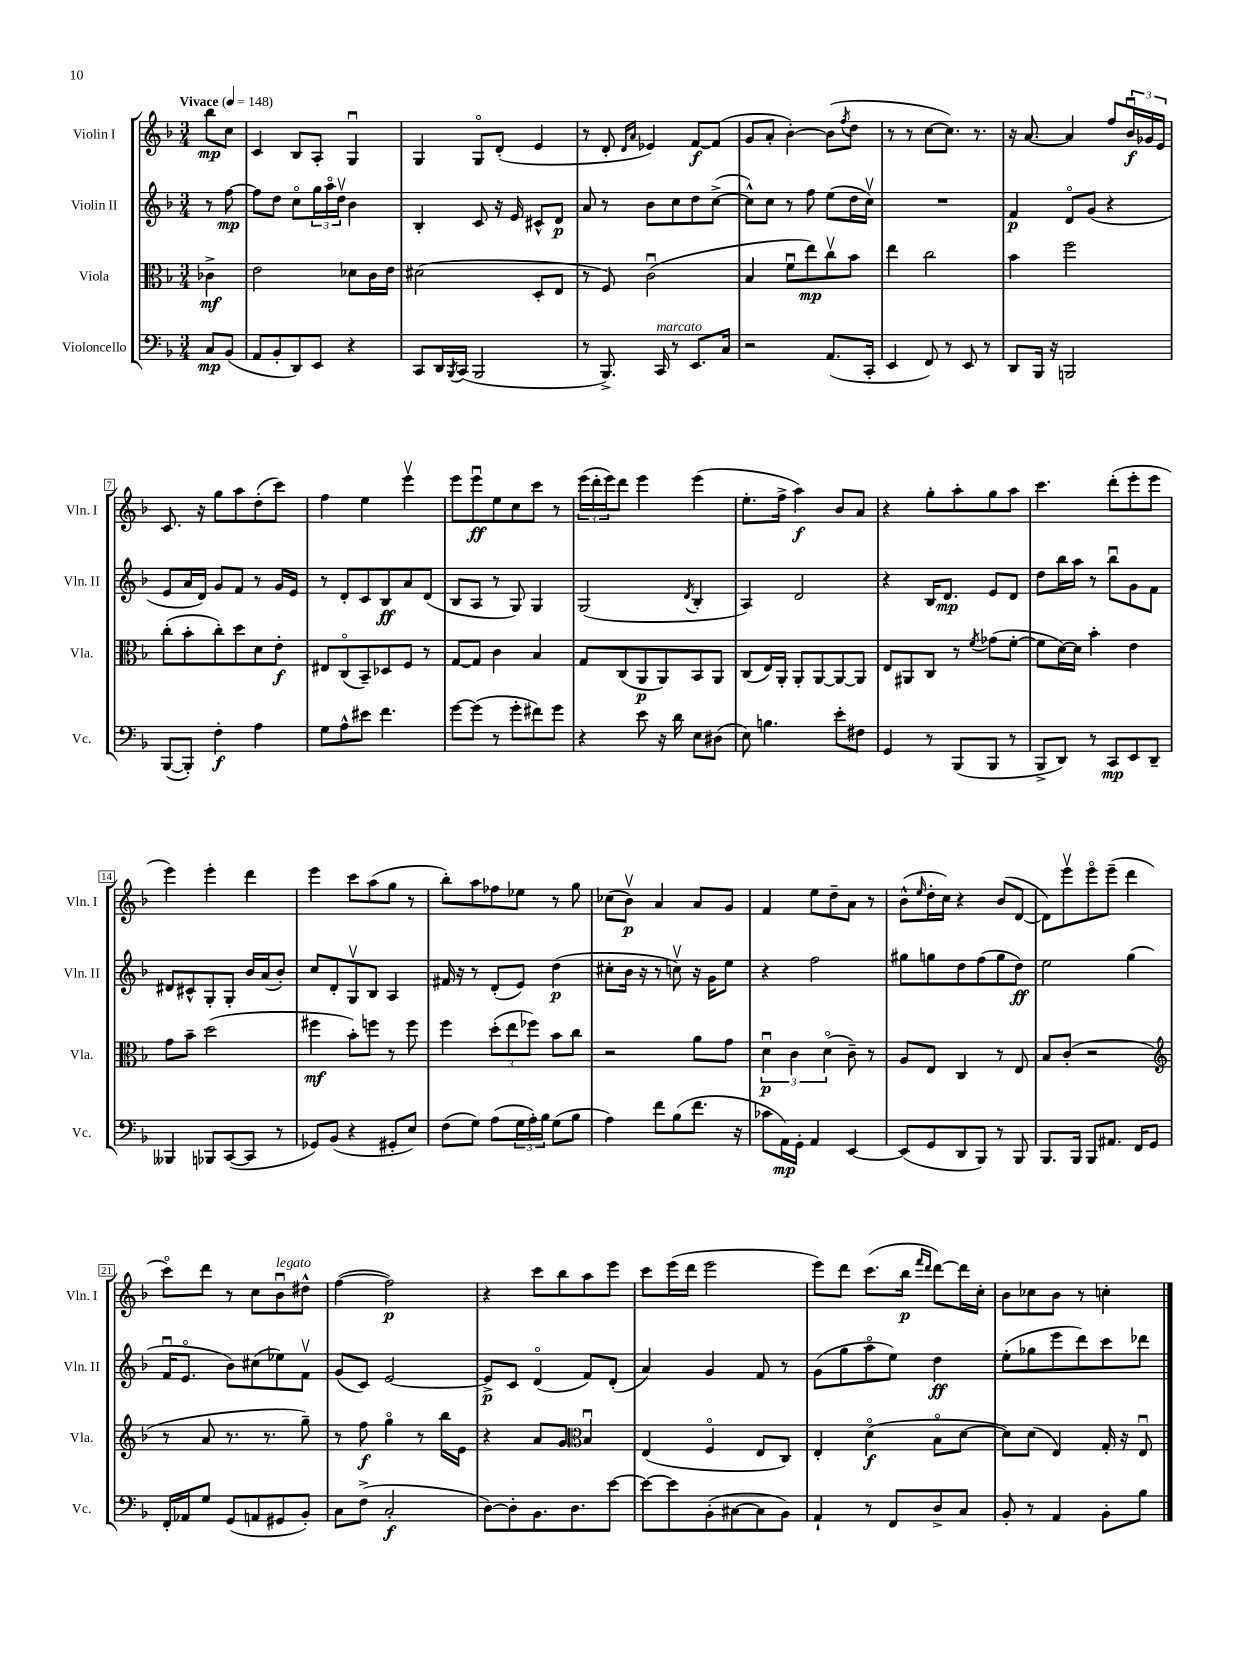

**kern	**dynam	**kern	**dynam	**kern	**dynam	**kern	**dynam
*part4	*part4	*part3	*part3	*part2	*part2	*part1	*part1
*staff4	*staff4	*staff3	*staff3	*staff2	*staff2	*staff1	*staff1
*I"Violoncello	*	*I"Viola	*	*I"Violin II	*	*I"Violin I	*
*I'Vc.	*	*I'Vla.	*	*I'Vln. II	*	*I'Vln. I	*
*clefF4	*	*clefC3	*	*clefG2	*	*clefG2	*
*k[b-]	*	*k[b-]	*	*k[b-]	*	*k[b-]	*
*M3/4	*	*M3/4	*	*M3/4	*	*M3/4	*
*MM148	*	*MM148	*	*MM148	*	*MM148	*
=	=	=	=	=	=	=	=
!	!	!	!	!	!	!LO:TX:a:B:t=Vivace	!
8C/L	mp	4c-X^\	mf	8r	.	8bb-\L	mp
(8BB-/J	.	.	.	[8ff\	mp	8cc\J	.
=1	=1	=1	=1	=1	=1	=1	=1
8AA/L	.	2e\	.	8ff\L]	.	4c/	.
8BB-'/	.	.	.	8dd\J	.	.	.
8DD/)	.	.	.	8cc\L	.	8B-/L	.
8EE/J	.	.	.	24gg\L	.	8A'/J	.
.	.	.	.	24aa\	.	.	.
.	.	.	.	24ddv\JJ	.	.	.
4r	.	8d-X\L	.	4b-\	.	4Gu/	.
.	.	16c\L	.	.	.	.	.
.	.	16e\JJ	.	.	.	.	.
=2	=2	=2	=2	=2	=2	=2	=2
8CC/L	.	(2d#X\	.	4B-'/	.	4G/	.
16DD/L	.	.	.	.	.	.	.
8qBBB-/	.	.	.	.	.	.	.
(16CC/JJ	.	.	.	.	.	.	.
2BBB-/	.	.	.	8c/	.	8G/L	.
.	.	.	.	16r	.	(8d'/J	.
.	.	.	.	16e/	.	.	.
.	.	8D'/L	.	8c#X^^/L	.	4e/	.
.	.	8E/J	.	8d/J	p	.	.
=3	=3	=3	=3	=3	=3	=3	=3
8r	.	8r	.	8a/	.	8r	.
8.BBB-^/)	.	8F/)	.	8r	.	8d'/	.
.	.	.	.	.	.	16qqd/LL	.
.	.	.	.	.	.	16qqa/JJ	.
.	.	(2cu\	.	8b-\L	.	4e-X/)	.
!LO:TX:a:i:t=marcato	!	!	!	!	!	!	!
16CC/	.	.	.	.	.	.	.
8r	.	.	.	8cc\	.	.	.
8.EE/L	.	.	.	8dd\	.	[8f/L	f
.	.	.	.	([8cc^\J	.	(8f/J]	.
16C/Jk	.	.	.	.	.	.	.
=4	=4	=4	=4	=4	=4	=4	=4
2r	.	4B-/	.	8cc^^\L])	.	8g/L	.
.	.	.	.	8cc\J	.	8a'/J	.
.	.	8fu\L	.	8r	.	[4b-'\)	.
.	.	8ee\)	mp	8ff\	.	.	.
(8.AA/L	.	8ccv\	.	(8ee\L	.	(8b-\L]	.
.	.	.	.	.	.	8qff/	.
.	.	8b-\J	.	16dd\L	.	8dd\J	.
16CC'/Jk	.	.	.	16ccv\JJ)	.	.	.
=5	=5	=5	=5	=5	=5	=5	=5
4EE/	.	4ee\	.	2.r	.	8r	.
.	.	.	.	.	.	8r	.
8FF/)	.	2cc\	.	.	.	[8cc\L	.
8r	.	.	.	.	.	8.cc\J])	.
8EE/	.	.	.	.	.	.	.
.	.	.	.	.	.	8.r	.
8r	.	.	.	.	.	.	.
=6	=6	=6	=6	=6	=6	=6	=6
8DD/L	.	4b-\	.	4f/	p	16r	.
.	.	.	.	.	.	[8.a/	.
16BBB-/Jk	.	.	.	.	.	.	.
16r	.	.	.	.	.	.	.
2BBBn/	.	2ff\	.	8d/L	.	4a/]	.
.	.	.	.	(8g/J	.	.	.
.	.	.	.	4r	.	8ff/L	.
.	.	.	.	.	.	24b-u/L	f
.	.	.	.	.	.	24g-X/	.
.	.	.	.	.	.	24e/JJ	.
!!LO:LB:g=z
=7	=7	=7	=7	=7	=7	=7	=7
([8BBB-/L	.	(8cc'\L	.	8e/L	.	8.c/	.
8BBB-'/J])	.	8b-'\	.	16a/L	.	.	.
.	.	.	.	16d/JJ)	.	16r	.
4F'\	f	8cc'\)	.	8g/L	.	8gg\L	.
.	.	8dd\	.	8f/J	.	8aa\	.
4A\	.	8d\	.	8r	.	(8dd'\	.
.	.	8e'\J	f	16g/LL	.	8ccc\J)	.
.	.	.	.	16e/JJ	.	.	.
=8	=8	=8	=8	=8	=8	=8	=8
8G\L	.	8E#X/L	.	8r	.	4ff\	.
8A^^\	.	(8C/	.	8d'/L	.	.	.
8e#X\J	.	8BB-~/)	.	8c/	.	4ee\	.
4.f\	.	8D-X/	.	8B-/	ff	.	.
.	.	8F/J	.	8a/	.	4eeev\	.
.	.	8r	.	(8d/J	.	.	.
=9	=9	=9	=9	=9	=9	=9	=9
[8g\L	.	[8G/L	.	8B-/L	.	8eee\L	.
(8g\J]	.	8G/J]	.	8A/J	.	8eeeu\	ff
8r	.	4c\	.	8r	.	8ee\	.
8g'\L	.	.	.	8G/)	.	8cc\	.
8f#X\)	.	4B-/	.	4G/	.	8ccc\J	.
8g\J	.	.	.	.	.	8r	.
=10	=10	=10	=10	=10	=10	=10	=10
4r	.	8G/L	.	(2G/	.	(24eee\LL	.
.	.	.	.	.	.	24ddd'\	.
.	.	.	.	.	.	24eee\J)	.
.	.	(8C/	.	.	.	8ddd\J	.
8e\	.	8AA/	p	.	.	4eee\	.
16r	.	8AA/)	.	.	.	.	.
16d\	.	.	.	.	.	.	.
.	.	.	.	8qd/	.	.	.
8E\L	.	8BB-/	.	4B-'/	.	(4eee\	.
(8D#X\J	.	8AA/J	.	.	.	.	.
=11	=11	=11	=11	=11	=11	=11	=11
8E\)	.	(8C/L	.	4A/)	.	8.ee'\L	.
4.Bn\	.	16E/L)	.	.	.	.	.
.	.	16AA'/JJ	.	.	.	16ff^\Jk	.
.	.	8AA'/L	.	2d/	.	4aa\)	f
.	.	[8AA/	.	.	.	.	.
8e'\L	.	8AA/_	.	.	.	8b-/L	.
8F#X\J	.	8AA/J]	.	.	.	8a/J	.
=12	=12	=12	=12	=12	=12	=12	=12
4GG/	.	8E/L	.	4r	.	4r	.
.	.	8AA#X/	.	.	.	.	.
8r	.	8C/J	.	16B-/KL	.	8gg'\L	.
.	.	.	.	8.d/J	mp	.	.
(8BBB-/L	.	8r	.	.	.	8aa'\	.
.	.	8qf/	.	.	.	.	.
8BBB-/J	.	(8g-X\L	.	8e/L	.	8gg\	.
8r	.	[8f'\J	.	8d/J	.	8aa\J	.
=13	=13	=13	=13	=13	=13	=13	=13
8BBB-^/L	.	8f\L]	.	8dd\L	.	4.ccc\	.
8DD/J)	.	[16d\L)	.	16bb-\L	.	.	.
.	.	16d\JJ]	.	16aa\JJ	.	.	.
8r	.	4b-'\	.	8r	.	.	.
8CC/L	mp	.	.	8bb-u\L	.	(8ddd'\L	.
8EE/	.	4e\	.	8g\	.	8eee'\	.
8DD~/J	.	.	.	8f\J	.	8eee\J	.
!!LO:LB:g=z
=14	=14	=14	=14	=14	=14	=14	=14
4BBB--X/	.	8g\L	.	8d#X/L	.	4eee\)	.
.	.	8b-~\J	.	8c#X^^/	.	.	.
8BBB-X/L	.	(2dd\	.	8G'/	.	4eee'\	.
([8CC/	.	.	.	8G'/J	.	.	.
8CC/J]	.	.	.	16b-/LL	.	4ddd\	.
.	.	.	.	(16a/J	.	.	.
8r	.	.	.	8b-'/J)	.	.	.
=15	=15	=15	=15	=15	=15	=15	=15
8GG-X/L)	.	4ff#X\	mf	8cc/L	.	4eee\	.
(8BB-/J	.	.	.	8d'/	.	.	.
4r	.	8b-'\L)	.	8Gv/	.	8ccc\L	.
.	.	8ffn\J	.	8B-/J	.	(8aa\	.
8GG#X'/L	.	8r	.	4A/	.	8gg\J	.
8E/J)	.	8ff\	.	.	.	8r	.
=16	=16	=16	=16	=16	=16	=16	=16
(8F\L	.	4ff\	.	16f#X/	.	8bb-'\L)	.
.	.	.	.	16r	.	.	.
8G\J)	.	.	.	8r	.	8aa\	.
(8A\L	.	(12dd'\L	.	(8d'/L	.	8ff-X\	.
.	.	12ee\	.	.	.	.	.
24G\L	.	.	.	8e/J)	.	8ee-X\J	.
24A'\)	.	12ff-X\J)	.	.	.	.	.
24B-\JJ	.	.	.	.	.	.	.
(8G\L	.	8b-\L	.	(4dd\	p	8r	.
8B-\J	.	8cc\J	.	.	.	8gg\	.
=17	=17	=17	=17	=17	=17	=17	=17
4A\)	.	2r	.	8cc#X'\L	.	(8cc-X\L	.
.	.	.	.	16b-\Jk	.	8b-v\J)	p
.	.	.	.	16r	.	.	.
8f\L	.	.	.	8r	.	4a/	.
(8B-\	.	.	.	8ccnv\)	.	.	.
8.f\J	.	8a\L	.	16r	.	8a/L	.
.	.	.	.	16g\KL	.	.	.
.	.	8g\J	.	8ee\J	.	8g/J	.
16r	.	.	.	.	.	.	.
=18	=18	=18	=18	=18	=18	=18	=18
8c-X\L	.	6du\	p	4r	.	4f/	.
16AA\L)	mp	.	.	.	.	.	.
.	.	6c\	.	.	.	.	.
16GG'\JJ	.	.	.	.	.	.	.
4AA/	.	.	.	2ff\	.	8ee\L	.
.	.	(6d\	.	.	.	.	.
.	.	.	.	.	.	8dd~\	.
[4EE/	.	8c~\)	.	.	.	8a\J	.
.	.	8r	.	.	.	8r	.
=19	=19	=19	=19	=19	=19	=19	=19
(8EE/L]	.	8A/L	.	8gg#X\L	.	(8b-^^\L	.
.	.	.	.	.	.	16qqee/	.
8GG/	.	8E/J	.	8ggn\	.	16dd'\L	.
.	.	.	.	.	.	16cc\JJ)	.
8DD/	.	4C/	.	8dd\	.	4r	.
8BBB-/J)	.	.	.	(8ff\	.	.	.
8r	.	8r	.	8gg\	.	(8b-/L	.
8BBB-/	.	8E/	.	8dd\J)	ff	[8d/J	.
=20	=20	=20	=20	=20	=20	=20	=20
8.BBB-/L	.	8B-/L	.	2ee\	.	8d\L])	.
.	.	(8c'/J	.	.	.	8eeev\	.
16BBB-/Jk	.	.	.	.	.	.	.
8BBB-/L	.	2r	.	.	.	8eee\	.
8.AA#X/J	.	.	.	.	.	(8eee~\J	.
.	.	.	.	(4gg\	.	4ddd\	.
16FF/KL	.	.	.	.	.	.	.
8GG/J	.	.	.	.	.	.	.
!!LO:LB:g=z
=21	=21	=21	=21	=21	=21	=21	=21
*	*	*clefG2	*	*	*	*	*
16FF'/LL	.	8r	.	16fu/KL	.	8ccc\L)	.
16AA-X/J	.	.	.	8.e/J	.	.	.
8G/J	.	8a/	.	.	.	8ddd\J	.
(8GG/L	.	8.r	.	8b-\L)	.	8r	.
8AAn/	.	.	.	(8cc#X\	.	8cc\L	.
.	.	8.r	.	.	.	.	.
!	!	!	!	!	!	!LO:TX:a:i:t=legato	!
8GG#X/	.	.	.	8ee-X\)	.	8b-u\	.
8BB-'/J)	.	8gg~\)	.	8fv\J	.	8dd#X^^\J	.
=22	=22	=22	=22	=22	=22	=22	=22
8C\L	.	8r	.	(8g/L	.	([4ff\	.
(8F^\J	.	8ff\	f	8c/J)	.	.	.
2C'/	f	4gg\	.	[2e/	.	2ff\])	p
.	.	8r	.	.	.	.	.
.	.	16bb-\LL	.	.	.	.	.
.	.	16e\JJ	.	.	.	.	.
=23	=23	=23	=23	=23	=23	=23	=23
[8D\L)	.	4r	.	8e^/L]	p	4r	.
8D'\]	.	.	.	8c/J	.	.	.
8.BB-\	.	8a/L	.	(4d/	.	8ccc\L	.
.	.	8g/J	.	.	.	8bb-\	.
8.D\	.	.	.	.	.	.	.
*	*	*clefC3	*	*	*	*	*
.	.	4B-u/	.	8f/L)	.	8aa\	.
[8e\J	.	.	.	(8d'/J	.	8eee\J	.
=24	=24	=24	=24	=24	=24	=24	=24
8e\L_	.	(4E/	.	4a/)	.	8ccc\L	.
8e\]	.	.	.	.	.	(16eee\L	.
.	.	.	.	.	.	16ddd\JJ	.
(8BB-'\	.	4F/	.	4g/	.	2eee\	.
[8C#X\	.	.	.	.	.	.	.
8C#\]	.	8E/L	.	8f/	.	.	.
8BB-\J)	.	8C/J)	.	8r	.	.	.
=25	=25	=25	=25	=25	=25	=25	=25
4AA`/	.	4E'/	.	(8g\L	.	8eee\L)	.
.	.	.	.	8gg\	.	8ddd\J	.
8r	.	(4d\	f	8aa\	.	(8.ccc\L	.
8FF/L	.	.	.	8ee\J)	.	.	.
.	.	.	.	.	.	16bb-\Jk	p
.	.	.	.	.	.	16qqfff/LL	.
.	.	.	.	.	.	16qqddd/JJ	.
8D^/	.	8B-\L	.	4dd\	ff	[8ddd\L)	.
8C/J	.	[8d\J	.	.	.	16ddd\L]	.
.	.	.	.	.	.	16cc'\JJ	.
=26	=26	=26	=26	=26	=26	=26	=26
8BB-'/	.	8d\L])	.	(8ee'\L	.	8b-\L	.
8r	.	(8d\J	.	8gg-X\	.	8cc-X\	.
4AA/	.	4E/)	.	8eee\	.	8b-\J	.
.	.	.	.	8ddd\)	.	8r	.
8BB-'\L	.	16G'/	.	8ccc\	.	4ccn'\	.
.	.	16r	.	.	.	.	.
8B-\J	.	8Eu/	.	8ddd-X\J	.	.	.
==	==	==	==	==	==	==	==
*-	*-	*-	*-	*-	*-	*-	*-
